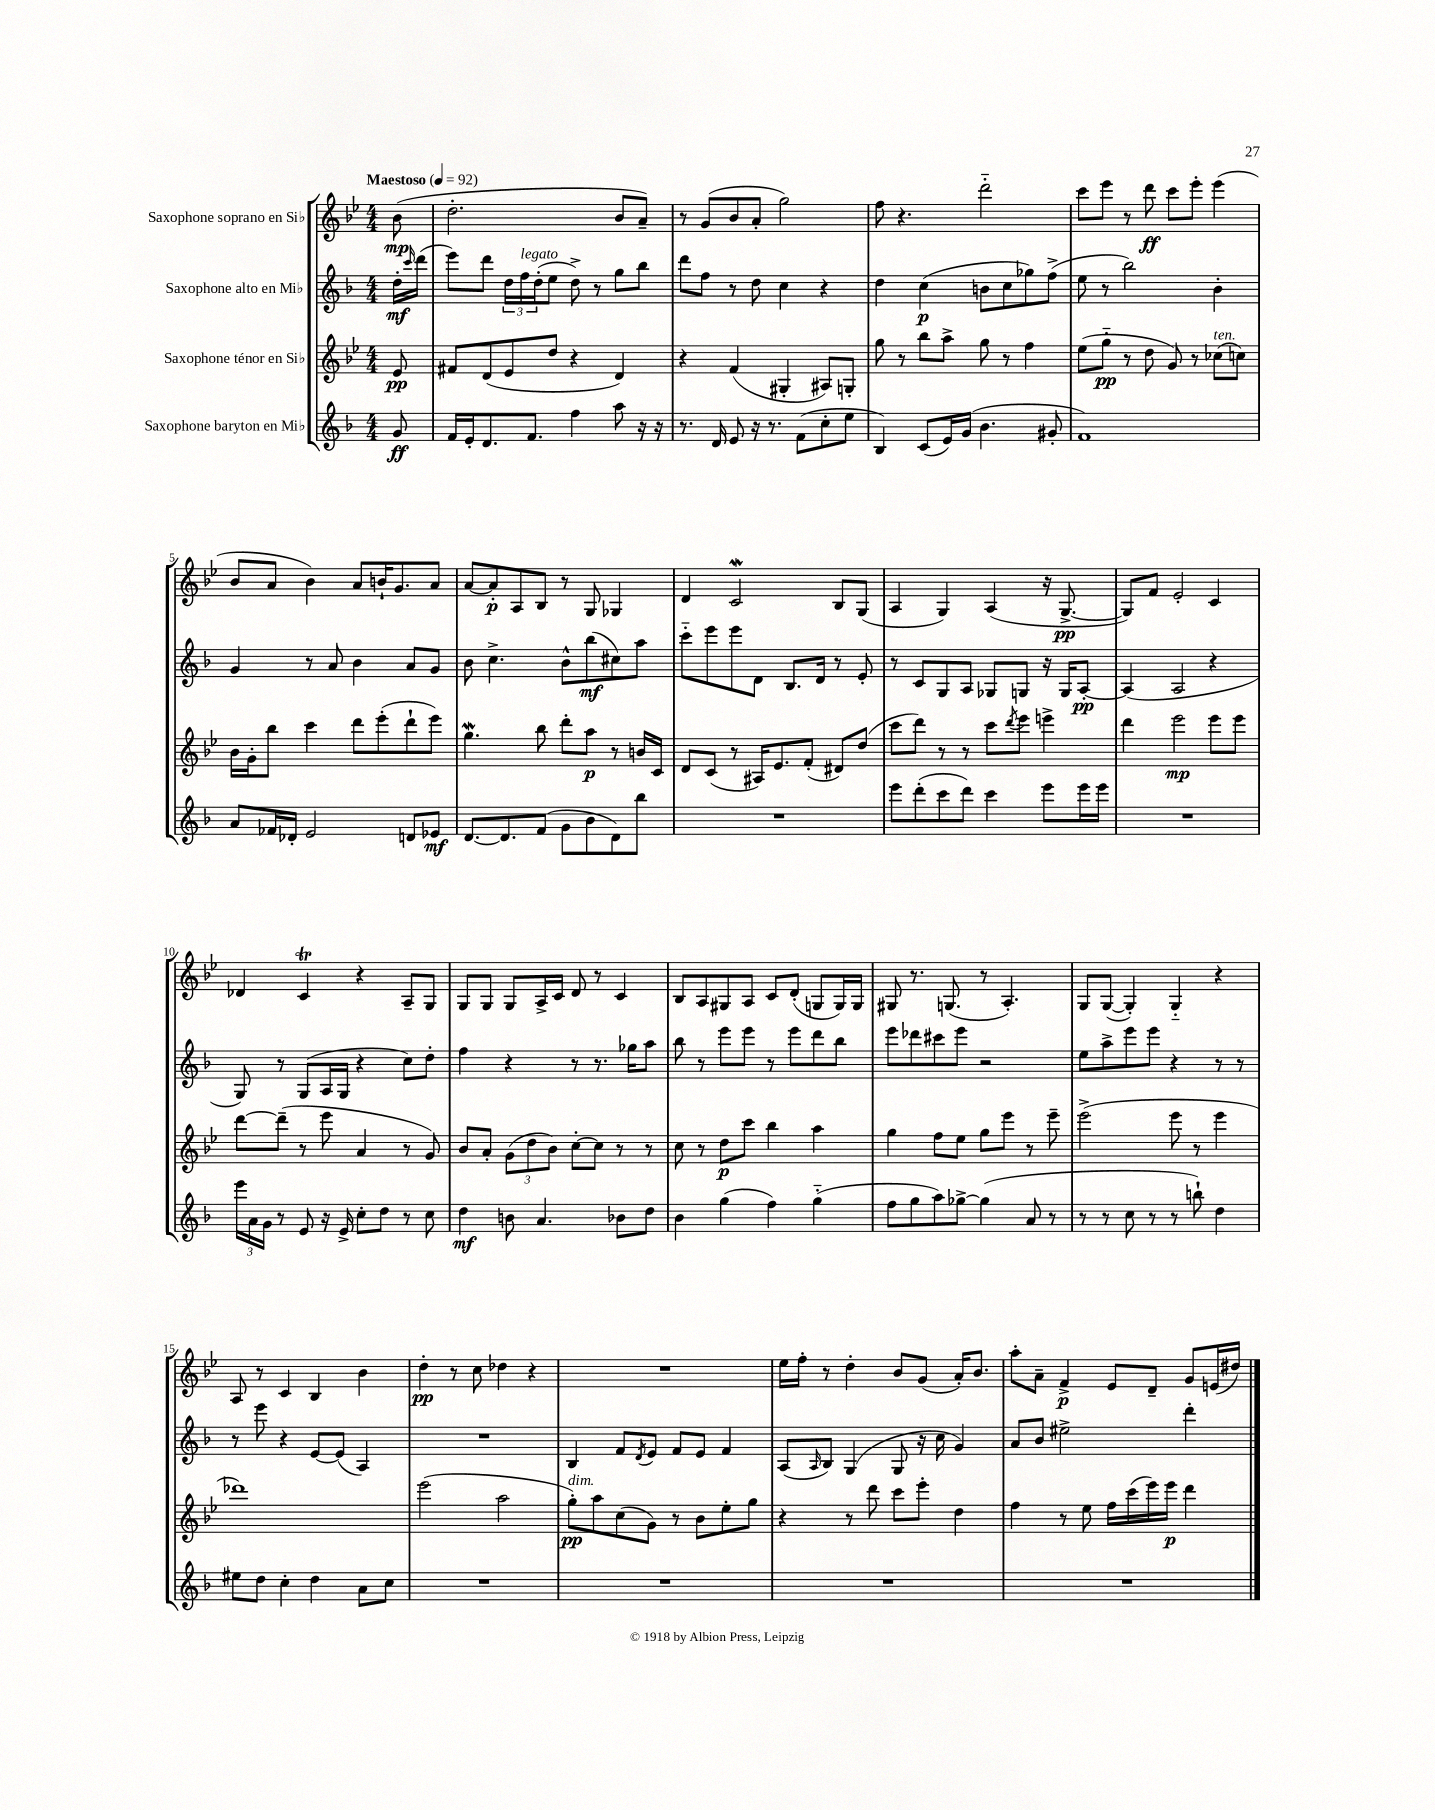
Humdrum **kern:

**kern	**kern	**kern	**kern
*staff4	*staff3	*staff2	*staff1
*clefG2	*clefG2	*clefG2	*clefG2
*k[b-]	*k[b-e-]	*k[b-]	*k[b-e-]
*M4/4	*M4/4	*M4/4	*M4/4
*MM92	*MM92	*MM92	*MM92
8g	8e-	16dd'	(8b-
.	.	16qqccc	.
.	.	(16ddd	.
=	=	=	=
16f	8f#	8eee)	2.dd'
16e'	.	.	.
8.d	(8d	8ddd	.
.	8e-	24dd	.
.	.	24ff	.
8.f	.	.	.
.	.	(24dd'	.
.	8dd	8ee	.
4ff	4r	8dd^)	.
.	.	8r	.
8aa	4d)	8gg	8b-
16r	.	8bb-	8a~)
16r	.	.	.
=	=	=	=
8.r	4r	8ddd	8r
.	.	8ff	(8g
16d	.	.	.
8e	(4f	8r	8b-
16r	.	8dd	8a'
8.r	.	.	.
.	4G#'	4cc	2gg)
(8f	.	.	.
8cc'	8A#)	4r	.
8ee	8G'	.	.
=	=	=	=
4B-)	8gg	4dd	8ff
.	8r	.	4.r
(8c	8bb-	(4cc	.
16e)	8aa^	.	.
(16g	.	.	.
4.b-	8gg	8b	2ddd'~
.	8r	8cc	.
.	4ff	8gg-)	.
8g#'	.	(8ff^	.
=	=	=	=
1f)	(8ee-	8ee	8ccc
.	8gg'~	8r	8eee-
.	8r	2bb-)	8r
.	8dd	.	8ddd
.	8g)	.	8ccc
.	8r	.	8eee-'
.	(8cc-	4b-'	(4eee-
.	8cc)	.	.
=	=	=	=
8a	16b-	4g	8b-
.	16g'	.	.
16f-	8bb-	.	8a
16d-'	.	.	.
2e	4ccc	8r	4b-)
.	.	8a	.
.	8ddd	4b-	8a
.	(8eee-'	.	16b`
.	.	.	8.g
8d	8ddd`	8a	.
8e-	8eee-)	8g	8a
=	=	=	=
[8.d	4.gg	8b-	[8a
.	.	4.cc^	8a']
8.d]	.	.	.
.	.	.	8A
(8f	8bb-	.	8B-
8g	8ddd'	8b-^^	8r
8b-	8aa	(8bb-	8G
8d)	8r	8cc#)	4G-
8bb-	16b	8aa	.
.	16c	.	.
=	=	=	=
1r	8d	8ccc'~	4d
.	(8c	8eee	.
.	8r	8eee	2c
.	16A#)	8d	.
.	8.e-	.	.
.	.	8.B-	.
.	(8f'	.	.
.	.	16d	.
.	8d#)	8r	8B-
.	(8dd	8e'	(8G
=	=	=	=
8eee	8ccc	8r	4A
(8ddd'	8ddd)	8c	.
8ccc	8r	8G	4G)
8ddd)	8r	8A	.
4ccc	8ccc	8G-	(4A
.	8qddd	.	.
.	8eee-	8G	.
8eee	4eee^	16r	16r
.	.	16G	[8.G^
16eee	.	[8A'	.
16eee	.	.	.
=	=	=	=
1r	4ddd	(4A]	8G])
.	.	.	8f
.	2eee-	2A	2e-'
.	8eee-	4r	4c
.	8eee-	.	.
=	=	=	=
24eee	[8ddd	8G)	4d-
24a	.	.	.
24g	.	.	.
8r	(8ddd~]	8r	.
8e	8r	(8G	4c
16r	8eee-	16A	.
16e^	.	16G	.
8cc'	4a	4r	4r
8dd	.	.	.
8r	8r	8cc)	8A~
8cc	8g)	8dd'	8G
=	=	=	=
4dd	8b-	4ff	8G
.	8a'	.	8G
8b	(12g	4r	8G
.	12dd	.	.
4.a	.	.	16A^
.	12b-)	.	.
.	.	.	16c
.	[8cc'	8r	8d
.	8cc]	8.r	8r
8b-	8r	.	4c
.	.	16gg-	.
8dd	8r	8aa	.
=	=	=	=
4b-	8cc	8bb-	8B-
.	8r	8r	8A
(4gg	8dd	8eee	8G#
.	8ccc	8eee	8A
4ff)	4bb-	8r	8c
.	.	8eee	(8d'
(4gg'~	4aa	8ddd	8G
.	.	8bb-	16G)
.	.	.	16G
=	=	=	=
8ff	4gg	8eee	8G#
8gg	.	8ddd-	8.r
8aa)	8ff	8ccc#	.
.	.	.	(8.G
[8gg-^	8ee-	8eee	.
(4gg-]	8gg	2r	8r
.	8eee-	.	4.A')
8a	8r	.	.
8r	8eee-~	.	.
=	=	=	=
8r	(2eee-^	8ee	8G
8r	.	8aa^	([8G
8cc	.	8eee	4G'])
8r	.	8eee	.
8r	8eee-	4r	4G'~
8bb`)	8r	.	.
4dd	4eee-	8r	4r
.	.	8r	.
=	=	=	=
8ee#	1ddd-)	8r	8A
8dd	.	8eee	8r
4cc'	.	4r	4c
4dd	.	[8e	4B-
.	.	(8e]	.
8a	.	4A)	4b-
8cc	.	.	.
=	=	=	=
1r	(2eee-	1r	4dd'
.	.	.	8r
.	.	.	8cc
.	2aa	.	4dd-
.	.	.	4r
=	=	=	=
1r	8gg')	4B-	1r
.	8aa	.	.
.	(8cc	8f	.
.	.	8qd	.
.	8g)	8e	.
.	8r	8f	.
.	8b-	8e	.
.	8ee-'	4f	.
.	8gg	.	.
=	=	=	=
1r	4r	(8A	16ee-
.	.	.	16ff'
.	.	16qqA	.
.	.	8B-)	8r
.	8r	(4G	4dd'
.	8ddd	.	.
.	8ccc	8G	8b-
.	8eee-'	16r	(8g
.	.	16cc	.
.	4dd	4g)	16a')
.	.	.	8.b-
=	=	=	=
1r	4ff	8a	8aa'
.	.	8b-	8a~
.	8r	2ee#^	4f^
.	8ee-	.	.
.	16ff	.	8e-
.	(16ccc	.	.
.	16eee-)	.	8d~
.	16eee-	.	.
.	4ddd	4ddd'	8g
.	.	.	(16e
.	.	.	16dd#)
==	==	==	==
*-	*-	*-	*-
